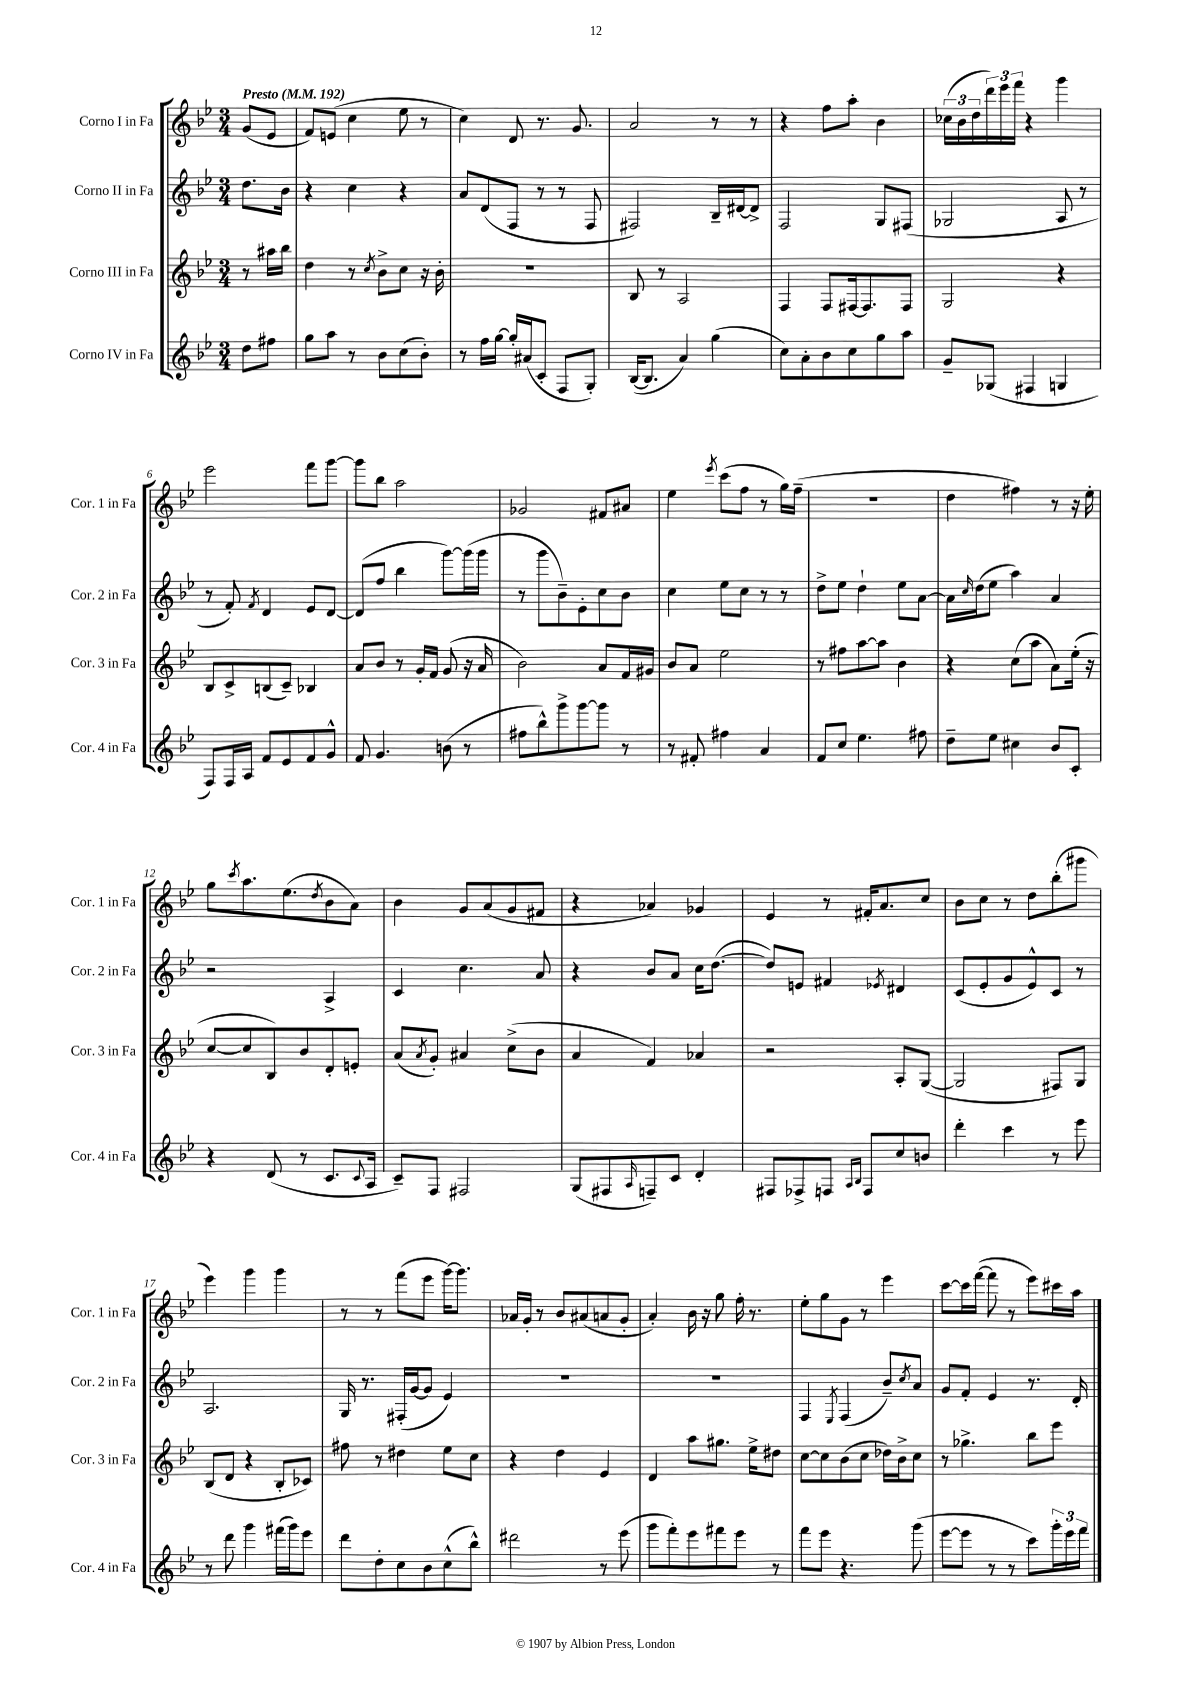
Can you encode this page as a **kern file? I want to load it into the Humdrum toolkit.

**kern	**kern	**kern	**kern
*part4	*part3	*part2	*part1
*staff4	*staff3	*staff2	*staff1
*I"Corno IV in Fa	*I"Corno III in Fa	*I"Corno II in Fa	*I"Corno I in Fa
*I'Cor. 4 in Fa	*I'Cor. 3 in Fa	*I'Cor. 2 in Fa	*I'Cor. 1 in Fa
*clefG2	*clefG2	*clefG2	*clefG2
*k[b-e-]	*k[b-e-]	*k[b-e-]	*k[b-e-]
*M3/4	*M3/4	*M3/4	*M3/4
*MM192	*MM192	*MM192	*MM192
=	=	=	=
!	!	!	!LO:TX:a:B:t=Presto
8dd\L	8r	8.dd\L	(8g/L
8ff#X\J	16aa#X\LL	.	8e-/J
.	16bb-\JJ	16b-\Jk	.
=1	=1	=1	=1
8gg\L	4dd\	4r	8f/L)
8aa\J	.	.	(8en/J
8r	8r	4cc\	4cc\
.	8qcc/	.	.
8b-\L	8b-^\L	.	.
(8cc\	8cc\J	4r	8ee-\
8b-'\J)	16r	.	8r
.	16b-'\	.	.
=2	=2	=2	=2
8r	2.r	8a/L	4cc\)
16ff\LL	.	(8d/	.
[16gg\JJ	.	.	.
16gg'/LL]	.	8F/J	8d/
(16a#X/J	.	.	.
8c'/J	.	8r	8.r
8F/L	.	8r	.
.	.	.	8.g/
8G'/J)	.	8F/	.
=3	=3	=3	=3
([16B-/KL	8B-/	2F#X/)	2a/
8.B-/J]	.	.	.
.	8r	.	.
4a/)	2A/	.	.
(4gg\	.	16B-~/LL	8r
.	.	[16d#X/J	.
.	.	8d#^/J]	8r
=4	=4	=4	=4
8cc\L)	4F/	2F/	4r
8a'\	.	.	.
8b-\	8F/L	.	8ff\L
8cc\	[16F#X/k	.	8aa'\J
.	8.F#/]	.	.
8gg\	.	8G/L	4b-\
8aa\J	8F#/J	(8F#X/J	.
=5	=5	=5	=5
8g~/L	2G/	2G-X/	(24cc-X\LL
.	.	.	24b-\
.	.	.	24dd\
(8G-X/J	.	.	24ddd\)
.	.	.	24eee-\
.	.	.	24fff\JJ
4F#X/	.	.	4r
4Gn/	4r	8A/	4ggg\
.	.	8r	.
!!LO:LB:g=z
=6	=6	=6	=6
8F/L)	8B-/L	8r	2eee-\
16F/L	8c^/	8f'/)	.
16A/JJ	.	.	.
.	.	8qf/	.
8f/L	(8Bn/	4d/	.
8e-/	8c~/J)	.	.
8f/	4B-X/	8e-/L	8fff\L
8g^^/J	.	[8d/J	[8ggg\J
=7	=7	=7	=7
8f/	8a/L	(8d/L]	8ggg\L]
4.g/	8b-/J	8ff/J	8bb-\J
.	8r	4bb-\	2aa\
.	16g'/LL	.	.
.	16f/JJ	.	.
(8bn\	(8g/	[8ggg\L)	.
8r	16r	(16ggg\L]	.
.	16a/	16ggg\JJ	.
=8	=8	=8	=8
8ff#X\L	2b-\)	8r	2g-X/
8bb-^^\)	.	8ggg\L	.
8ggg^\	.	8b-~\)	.
[8ggg\	.	8e-'\	.
8ggg\J]	8a/L	8cc\	8f#X/L
8r	16f/L	8b-\J	8a#X/J
.	16g#X/JJ	.	.
=9	=9	=9	=9
8r	8b-/L	4cc\	4ee-\
8f#X'/	8a/J	.	.
.	.	.	8qeee-/
4ff#X\	2ee-\	8ee-\L	(8ccc\L
.	.	8cc\J	8ff\J
4a/	.	8r	8r
.	.	8r	16gg\LL)
.	.	.	(16ff~\JJ
=10	=10	=10	=10
8f/L	8r	8dd^\L	2.r
8cc/J	8ff#X\L	8ee-\J	.
4.ee-\	[8aa\	4dd`\	.
.	8aa\J]	.	.
.	4b-\	8ee-\L	.
8ff#X\	.	[8a\J	.
=11	=11	=11	=11
8dd~\L	4r	16a\LL]	4dd\
.	.	16qqcc/	.
.	.	(16dd\J	.
8ee-\J	.	8ee-\J	.
4cc#X\	(8cc\L	4aa\)	4ff#X\)
.	8aa\J	.	.
8b-/L	8a\L)	4a/	8r
8c'/J	(16ee-'\Jk	.	16r
.	16r	.	16ee-'\
!!LO:LB:g=z
=12	=12	=12	=12
4r	[8cc/L	2r	8gg\L
.	.	.	8qccc/
.	8cc/]	.	8.aa\
(8d/	8B-/)	.	.
.	.	.	(8.ee-\
8r	8b-/	.	.
.	.	.	8qdd/
8.c/L	8d'/	4A^/	8b-\
.	8en'/J	.	8a\J)
8qqc/	.	.	.
16A/Jk	.	.	.
=13	=13	=13	=13
8c~/L)	(8a/L	4c/	4b-\
.	8qa/	.	.
8F/J	8g'/J)	.	.
2F#X/	4a#X/	4.cc\	8g/L
.	.	.	(8a/
.	(8cc^\L	.	8g/
.	8b-\J	8a/	8f#X/J
=14	=14	=14	=14
(8G/L	4a/	4r	4r
8F#X/	.	.	.
16qqA/	.	.	.
8Fn~/)	4f/)	8b-/L	4a-X/)
8c/J	.	8a/J	.
4d'/	4a-X/	16cc\KL	4g-X/
.	.	([8.dd\J	.
=15	=15	=15	=15
8F#X/L	2r	8dd/L])	4e-/
8F-X^/	.	8en/J	.
8Fn/J	.	4f#X/	8r
16qqA/LL	.	.	.
16qqB-/JJ	.	.	.
8F/L	.	.	16f#X'/KL
.	.	.	8.a/
.	.	8qe-X/	.
8cc/	8A'/L	4d#X/	.
8bn/J	([8G/J	.	8cc/J
=16	=16	=16	=16
4ddd'\	2G/]	(8c/L	8b-\L
.	.	8e-'/	8cc\J
4ccc\	.	8g/	8r
.	.	8e-^^/)	8dd\L
8r	8F#X/L)	8c/J	(8bb-'\
8eee-\	8G/J	8r	8ggg#X\J
!!LO:LB:g=z
=17	=17	=17	=17
8r	(8B-/L	2.A/	4eee-\)
8ddd\	8d/J	.	.
4ggg\	4r	.	4ggg\
(16fff#X\LL	8B-'/L	.	4ggg\
16ggg\J)	.	.	.
8eee-\J	8c-X/J)	.	.
=18	=18	=18	=18
8ddd\L	8ff#X\	16G/	8r
.	.	8.r	.
8dd'\	8r	.	8r
8cc\	4dd#X\	(16F#X'/LL	(8fff\L
.	.	[16g/J	.
8b-\	.	8g/J]	8eee-\J
(8cc^^\	8ee-\L	4e-/)	[16ggg\KL)
.	.	.	8.ggg\J]
8bb-^^\J)	8cc\J	.	.
=19	=19	=19	=19
2ddd#X\	4r	2.r	16a-X/LL
.	.	.	16g'/JJ
.	.	.	8r
.	4dd\	.	8b-/L
.	.	.	(8a#X/
8r	4e-/	.	8an/
(8eee-\	.	.	8g'/J
=20	=20	=20	=20
8ggg\L	4d/	2.r	4a'/)
8fff'\)	.	.	.
8eee-\	8aa\L	.	16b-\
.	.	.	16r
8fff#X\	8.gg#X\J	.	8gg\
8eee-\J	.	.	16ff'\
.	16ee-^\KL	.	8.r
8r	8dd#X\J	.	.
=21	=21	=21	=21
8fff\L	[8cc\L	4F/	8ee-'\L
8eee-\J	8cc\]	.	8gg\
.	.	8qE-/	.
4.r	(8b-\	(4F/	8g\J
.	8cc\J	.	8r
.	16dd-X\LL)	8b-~/L)	4eee-\
.	16b-^\J	.	.
.	.	8qcc/	.
(8ggg\	8cc\J	8a/J	.
=22	=22	=22	=22
[8eee-\L	8r	8g/L	[8ccc\L
8eee-\J]	4.gg-X^\	8f'/J	16ccc\L]
.	.	.	([16fff\JJ
8r	.	4e-/	8fff\]
8r	.	.	8r
8ccc\L)	8bb-\L	8.r	8eee-\L)
24ggg'\L	8eee-\J	.	16ccc#X\L
24eee-\	.	.	.
.	.	16d'/	16aa\JJ
24fff\JJ	.	.	.
==	==	==	==
*-	*-	*-	*-
